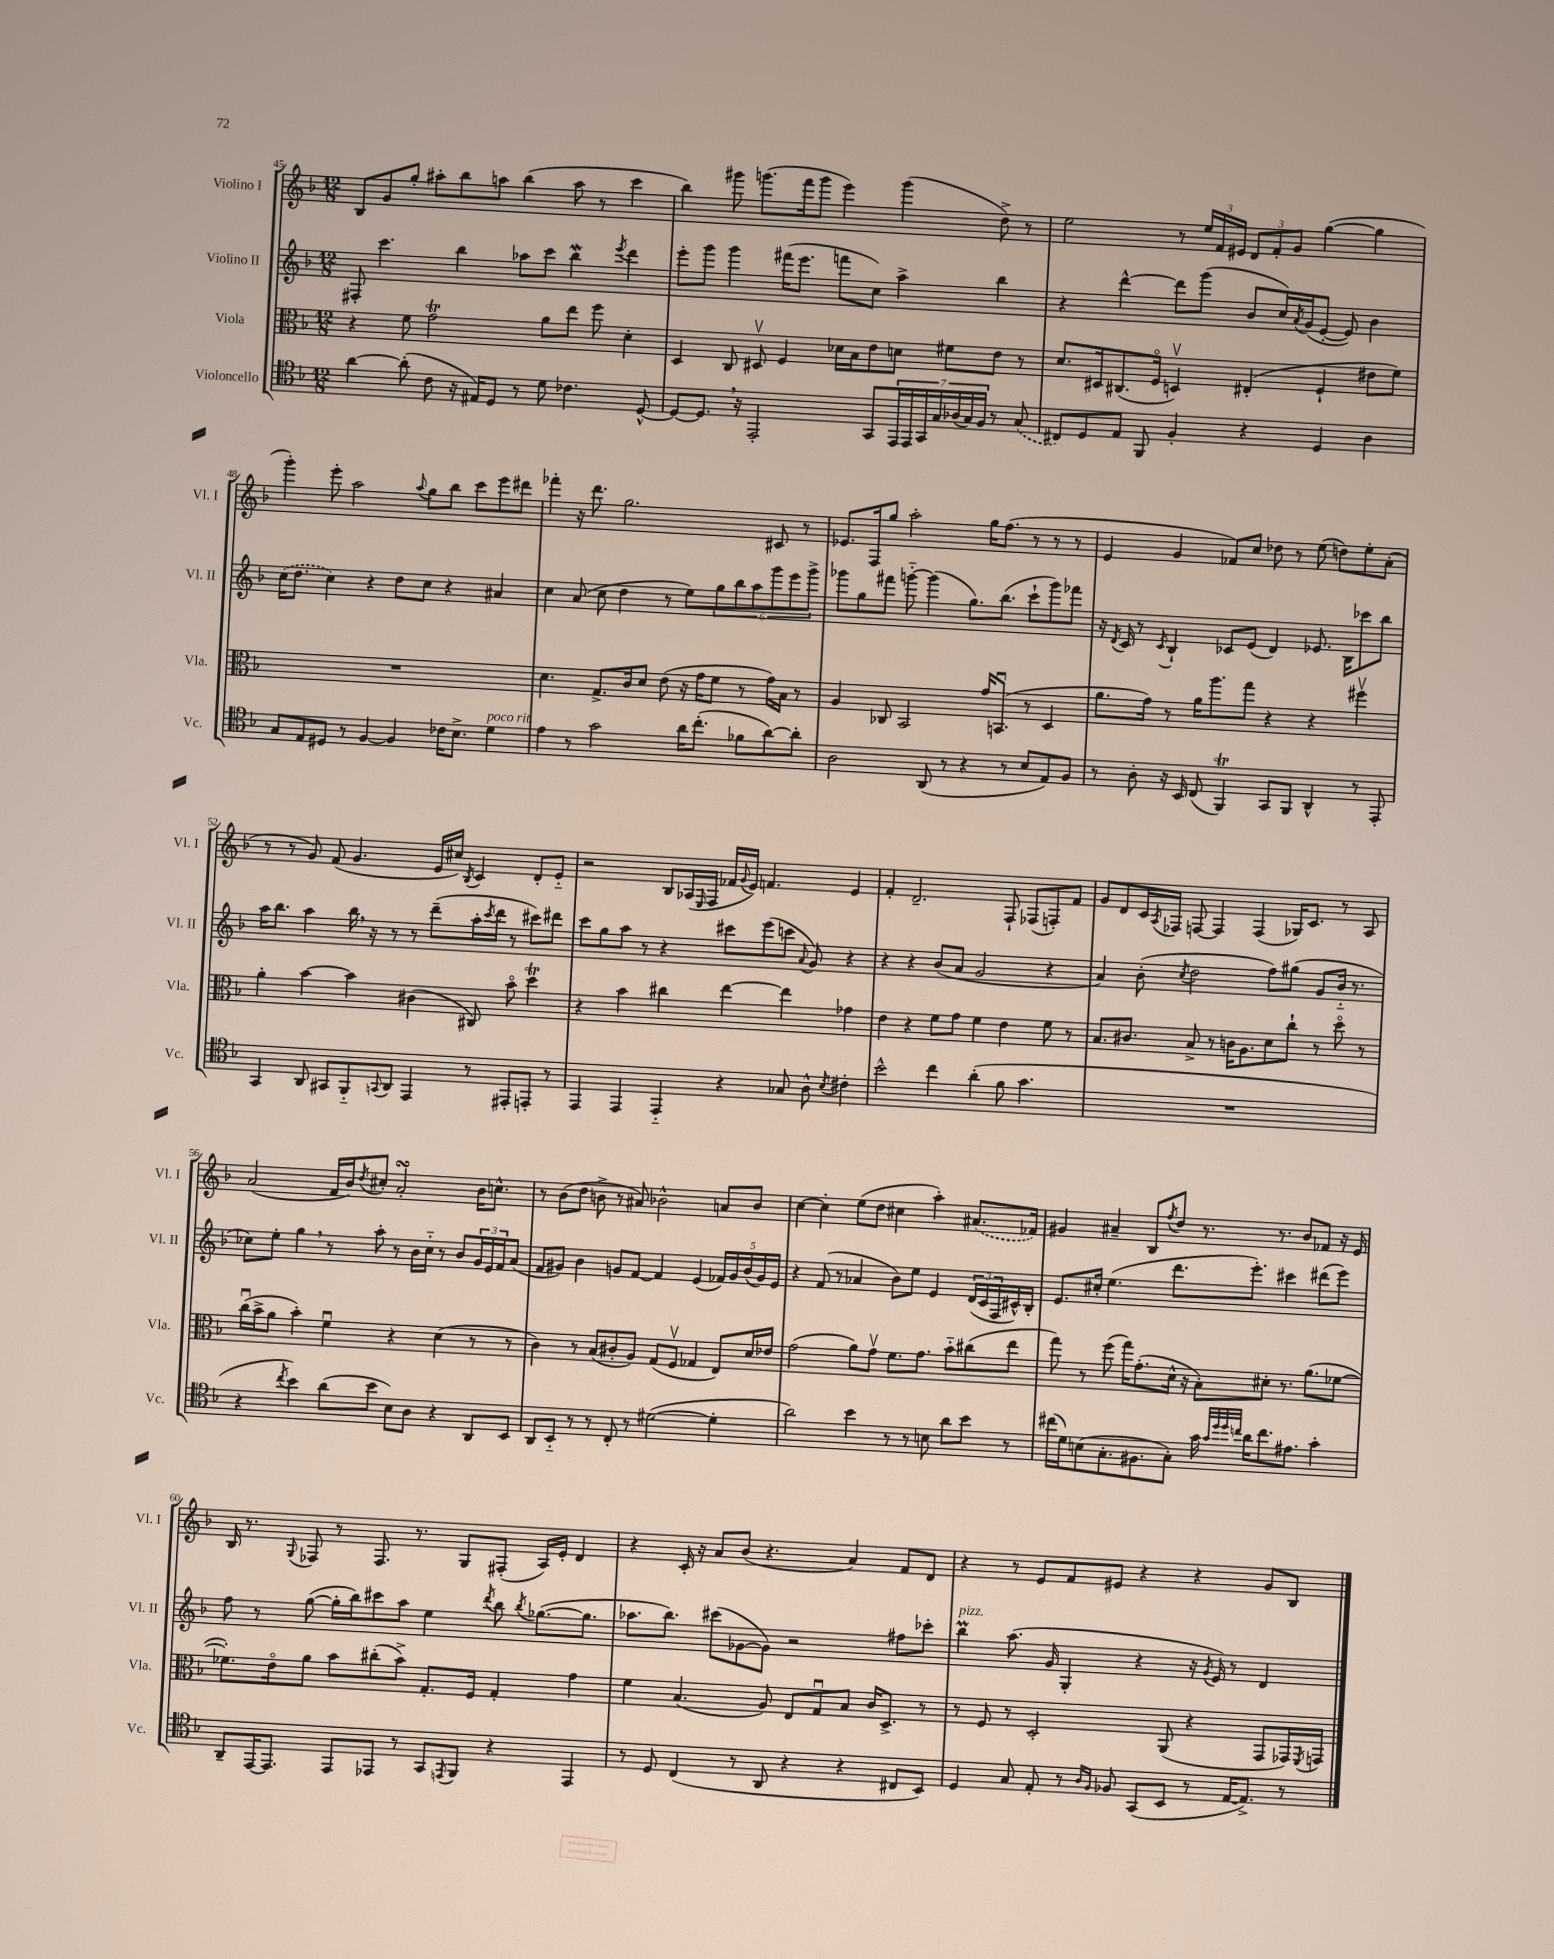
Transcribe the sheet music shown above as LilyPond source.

<<
\new StaffGroup <<
\new Staff = "s0" \with { instrumentName = "Violino I" shortInstrumentName = "Vl. I" } {
    \clef treble \key f \major \numericTimeSignature \time 12/8
    bes8 g'8 g''8-. ais''8-. bes''8 a''8 bes''4( a''8 r8 c'''4 |
    bes''4) gis'''8 g'''8.( f'''16 g'''8 e'''4) g'''4( d''8->) r8 |
    e''2 r8 \tuplet 3/2 { e''16 f'16 eis'16 } \tuplet 3/2 { d'8 f'8-. g'8 } g''4~( g''4 |
    g'''4-.) e'''8-. a''2 \appoggiatura { a''8 } g''8 bes''8 c'''8 e'''8 dis'''8 |
    fes'''4-. r16 d'''8. g''2. cis'8 r8 |
    ees'8. f16 g''8 a''2-. g''16 f''8.( r8 r8 r8 |
    e'4 g'4 fes'8) c''8 des''8 r8 e''8( d''8) e''8-. a'8-.( |
    r8 r8 g'8) f'8( g'4. e'16 cis''16) \acciaccatura { bes8 } c'4 d'8-. e'8-_ |
    r2 bes8 aes16( \grace { e16 } f16 fes'16 \appoggiatura { g'8 } e'16) f'4. e'4 |
    f'4-. d'2.-- f8-! fes8( f8-.) f'8 |
    g'8 d'8 c'16 \acciaccatura { a8 } fes16 f8~ f4 f4( ges16) c'8. r8 a8 |
    a'2( f'16 bes'16) \acciaccatura { d''8 } cis''8-. a'2-.\turn bes'16 c''8.-^ |
    r8 bes'8( d''8 b'8-> r8 ais'8) bes'2-^ a'8 bes'8 |
    c''4~ c''4-. e''8( d''8 cis''4 a''4-.) \once \slurDashed ais'8.( fes'16) |
    gis'4 ais'4-- bes8 \acciaccatura { f''8 } d''8 r8. r8. bes'8 fes'8 r16 e'16 |
    bes16 r8. \appoggiatura { g8 } fes8 r8 fes8. r8. g8 fis8-.( a16) e'16-. d'4 |
    r4 c'16-. r16 a'8 bes'8( r4. a'4) f'8 d'8 |
    r4 r8 e'8 f'8 eis'8 r4 r4 g'8 bes8 \bar "|." |
}
\new Staff = "s1" \with { instrumentName = "Violino II" shortInstrumentName = "Vl. II" } {
    \clef treble \key f \major \numericTimeSignature \time 12/8
    fis8-. c'''4. bes''4 aes''8 c'''8 bes''4\mordent \acciaccatura { e'''8 } d'''4 |
    e'''8-. g'''8 g'''4 fis'''16( e'''8. f'''8 c''8) a''4-> bes''4 |
    r4 d'''4~-^ d'''8 g'''8( bes'8 c''16) \acciaccatura { a'8 } g'16( e'8~-. e'8) bes'4 |
    \once \slurDashed c''16( d''8. c''4) r4 d''8 c''8 r4 ais'4 |
    c''4 a'8( c''8 d''4 r8 e''8) \tuplet 6/4 { g''8 bes''8 a''8 g'''8 e'''8 g'''8-> } |
    ges'''8 g''8 fis'''8 g'''8~-_ g'''4( g''8.) bes''8.( c'''8-! g'''8) fes'''8 |
    r16 \acciaccatura { d'8 } c'16 r8 \acciaccatura { c'8 } bes4-! ces'8 e'8( d'4) ees'8. bes16 ces'''8 bes''8 |
    a''16 bes''8. a''4 bes''16 \breathe r16 r8 r8 d'''8--( a''16-. \acciaccatura { c'''8 } d'''16 r8 cis'''8) dis'''8 |
    c'''8 g''8 a''8 r8 r4 cis'''8 e'''8( c'''8 \appoggiatura { a'8 } g'8) r4 |
    r4 r4 bes'8( a'8 g'2 r4 |
    a'4) bes'8-.( \acciaccatura { c''8 } d''2 f''8) gis''8( g'8 bes'16-_ r8. |
    ces''8) e''8-. g''4 \breathe r8 a''8-. r8 bes'16 ces''16-_ r8 bes'8 \tuplet 3/2 { g'16 e'16 f'16 } a'8( |
    f'8 gis'8) bes'4 g'8 f'8~ f'4 e'4( \tuplet 5/4 { fes'16) g'16 bes'16( g'16) e'16 } |
    r4 f'8( r8 aes'4 bes'8) e''8 e'4 \tuplet 3/2 { d'16( c'16 f16 } cis'16-^) bes16-. |
    e'8. cis''16-. e''4.( d'''8. e'''8.-.) cis'''4 dis'''8( e'''8) |
    f''8 r8 g''8~( g''16-. bes''16) cis'''8 a''8 e''4 \acciaccatura { d'''8 } bes''8 \acciaccatura { bes''8 } ges''8.~( ges''8. |
    aes''8. bes''8.) cis'''8( ges'8~ ges'8) r2 fis''8 ces'''8-. |
    bes''4\prall^\markup { \italic "pizz." } a''8.( g'16 g4-. r4 r16 \acciaccatura { g'8 } e'16) r8 d'4 \bar "|." |
}
\new Staff = "s2" \with { instrumentName = "Viola" shortInstrumentName = "Vla." } {
    \clef alto \key f \major \numericTimeSignature \time 12/8
    r4 f'8 g'2\trill a'8 e''8 f''8 d'4-. |
    d4 c8 dis8\upbow f4 des'16 bes16 e'8 d'8 fis'8 e'8 r8 |
    d'8. dis16 cis8.( f16\flageolet d4\upbow) eis4-.( f4-! eis'8 f'8) |
    R1. |
    d'4. g8.-> c'16 d'8 e'8( r16 g'16 f'8 r8 g'16) bes16 r8 |
    a4 ces8 bes,2 g'16 b,8.\downbow( r8 d4 |
    a'8. g'16) r8 a'16 a''8. g''8 r4 r4 fis''4\upbow |
    a'4-. bes'4~ bes'4 cis'4( cis8) bes'8\flageolet d''4\trill |
    r4 bes'4 cis''4 e''4~ e''4 ges'4 |
    e'4 r4 f'8 g'8 f'4 e'4 f'8 r8 |
    bes8. cis'8. bes8-> r8 c'16 a8. d'8 c''8-! r8 d''8\flageolet r8 |
    c''16\downbow( bes'16-> a'8 bes'4-.) f'4\downbow r4 d'4( r8 r8 |
    c'4) r8 bes8( cis'8-. a8) g8( f8\upbow ges4 e8) d'16 ees'16 |
    g'2( a'8) g'8\upbow f'8. g'8. bes'8-_ cis''8( e''8 |
    g''8) r8 f''8( g''16) g'8.-.( d'16-^ r16 bes8-.) dis'8-. r8. a'8.( fes'8~ |
    fes'8.-.) e'16\flageolet a'8 bes'8 cis''8-.( bes'8->) g8.-. f16 g4-. g'4 |
    f'4 bes4.( a8) e8 g8\downbow bes8 c'16 d8.-> r8 |
    r8 f8 r8 d2-. a,8( r4 g,8 ges,16) \acciaccatura { f,8 } g,16 \bar "|." |
}
\new Staff = "s3" \with { instrumentName = "Violoncello" shortInstrumentName = "Vc." } {
    \clef tenor \key f \major \numericTimeSignature \time 12/8
    a'4~ a'8-.( c'8 r16 eis16) d8 r8 d'8 ces'4. d8~-^ |
    d8~ d8. \breathe r16 e,2-. g,8 \tuplet 7/4 { e,16 e,16 g,16 g16 aes16( g16) f16 } r8 \once \slurDashed g8( |
    cis8) d8 e8 f,8 f4-. r4 d4 a4 |
    g8 e8 dis8 r8 f4~ f4 ces'16 bes8.-> d'4^\markup { \italic "poco rit." } |
    e'4 r8 g'2 a'16 c''8.-.( fes'8 a'8~) a'8-. |
    a2 a,8( r8 r4 r8 bes8 e8) f8 |
    r8 a8-. r16 bes,16 c8( f,4\trill) g,8 f,8 a,4-^ r8 e,8-. |
    g,4 a,8 gis,8 f,8-_ \appoggiatura { g,8 } a,8 e,4 r8 eis,8-. e,8-. r8 |
    e,4 e,4 e,4-_ r4 ges8 a8-^ \acciaccatura { bes8 } cis'4-. |
    bes'2-^ c''4 a'4-.( f'8 g'4. |
    R1. |
    r4 \acciaccatura { c''8 } bes'4) a'8( bes'8 bes8) a8 r4 a,8 bes,8 |
    a,8 bes,8-_ r8 r8 c8-. r8 dis'2~( dis'4-. |
    a'2) bes'4 r8 r8 b8 a'8 bes'8 r8 |
    cis''16( d'16) b8( g8.-. fis8. g8-.) g'16 \grace { g'32 d''32 d''32 c''32 } a'16 c''8. eis'8. g'4-. |
    a,8-- e,16~ e,8. e,8 ees,8 r8 g,8 \acciaccatura { e,8 } f,8 r4 e,4 |
    r8 d8 c4( r8 a,8 r4 r4 cis8 bes,8) |
    d4 g8 e8-. r8 \grace { a16 f16 } fes8 g,8( bes,8 r8 e16~ e8.->) r8 \bar "|." |
}
>>
>>
\layout { \context { \Score currentBarNumber = #45 } }
